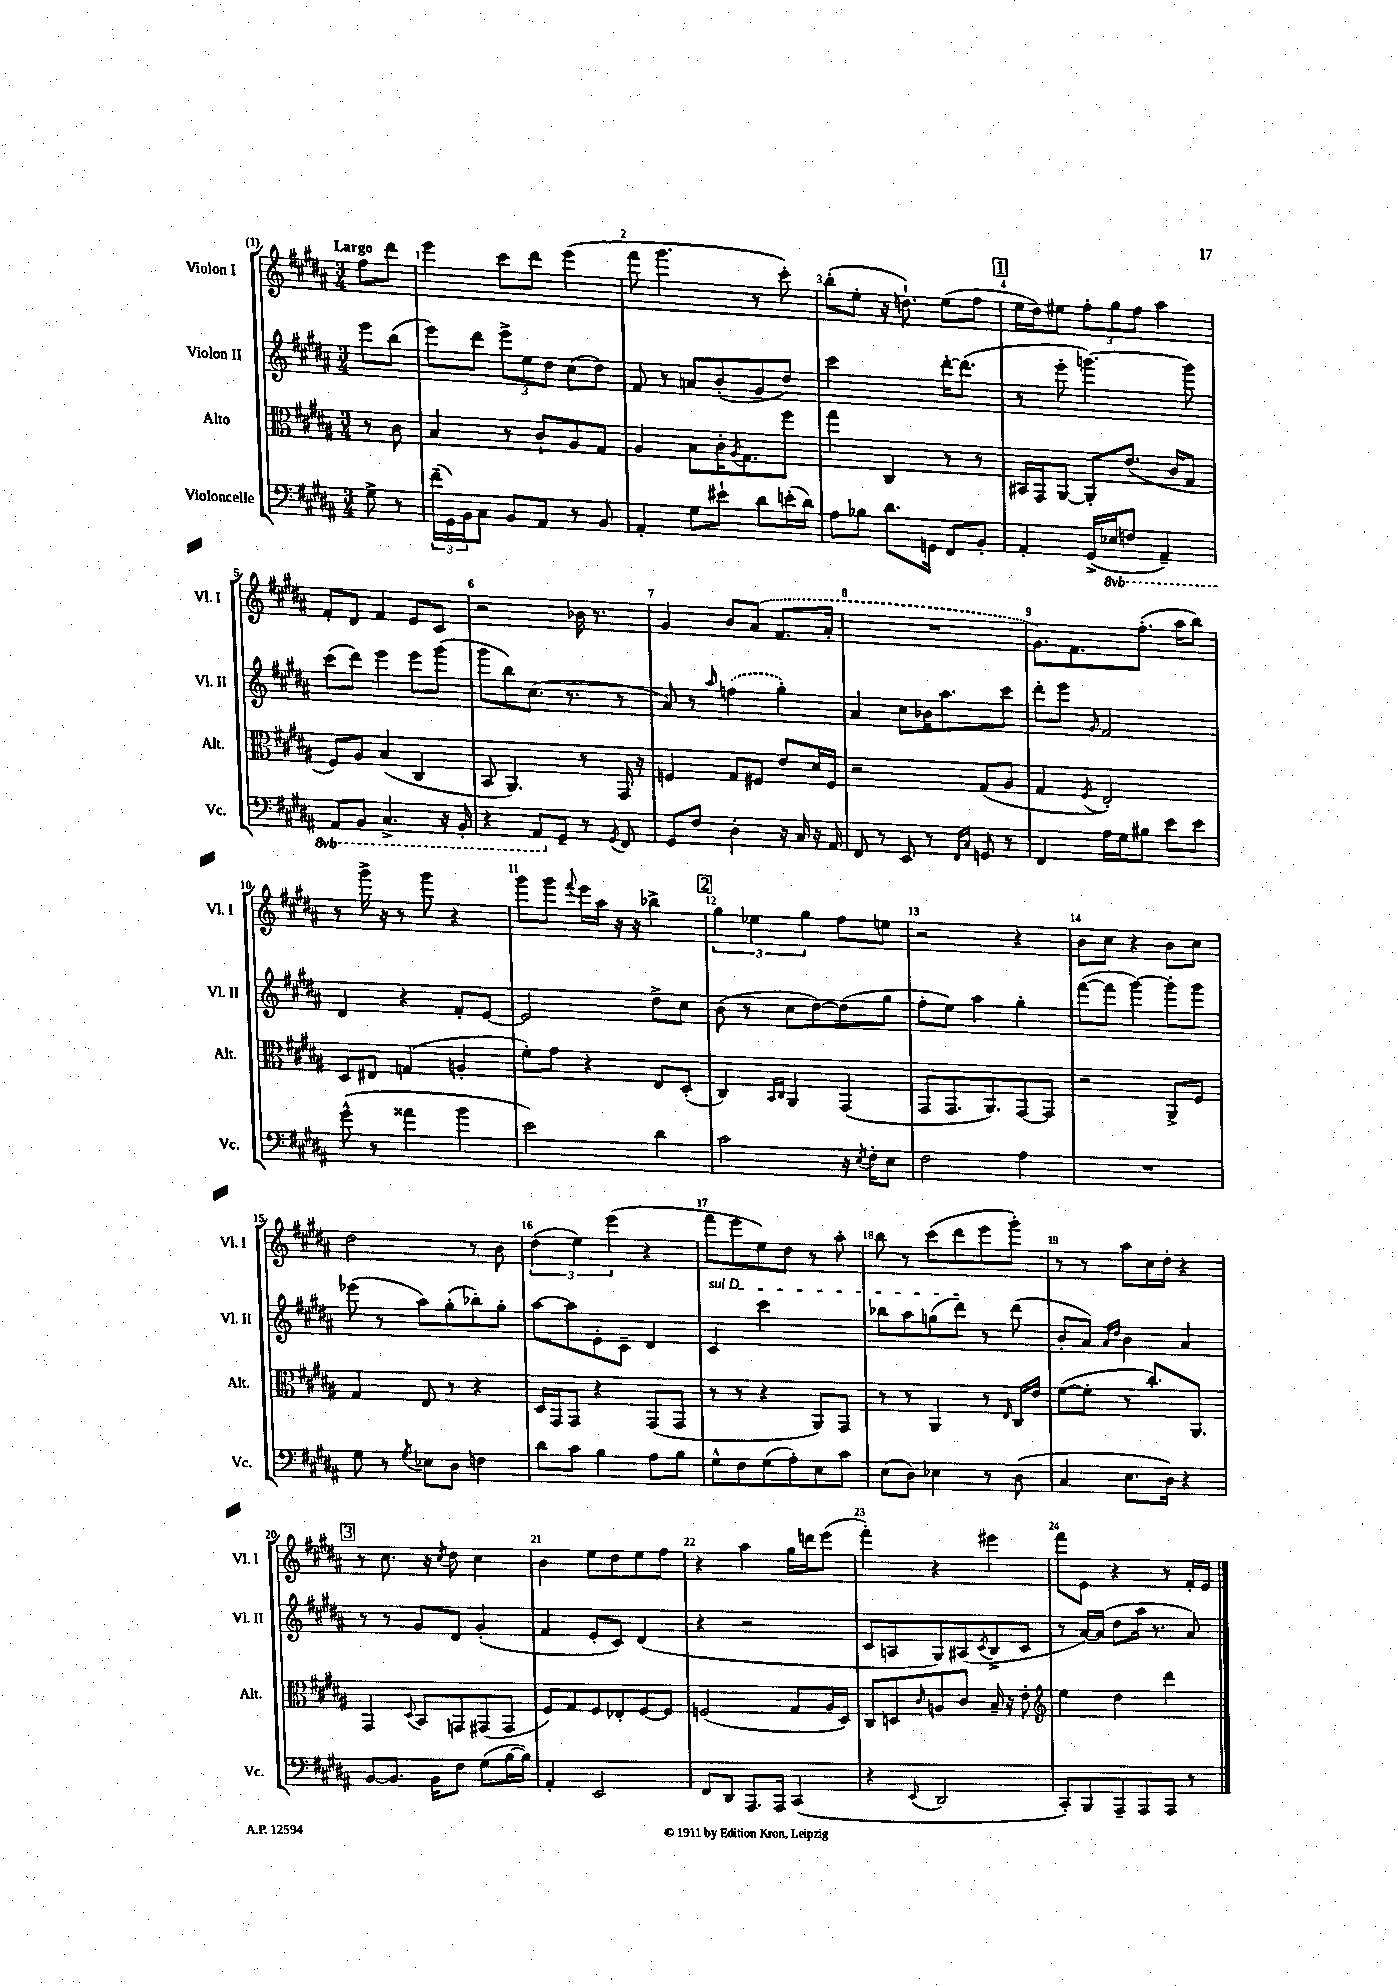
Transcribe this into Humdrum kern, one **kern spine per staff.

**kern	**kern	**kern	**kern
*staff4	*staff3	*staff2	*staff1
*clefF4	*clefC3	*clefG2	*clefG2
*k[f#c#g#d#a#]	*k[f#c#g#d#a#]	*k[f#c#g#d#a#]	*k[f#c#g#d#a#]
*M3/4	*M3/4	*M3/4	*M3/4
8G#^	8r	8eee	8ff#
8r	8c#	(8bb	8ddd#
=	=	=	=
(24f#~	4B	8eee)	4eee
24GG#)	.	.	.
24BB	.	.	.
8C#	.	8ddd#	.
8BB	8r	12eee^	8ccc#
.	.	12ee	.
8AA#	8c#`	.	8ddd#
.	.	12dd#	.
8r	8A#	(8cc#	(4eee
8BB	8G#	8dd#)	.
=	=	=	=
4AA#'	4A#	8f#	8fff#
.	.	8r	4.ggg#
8G#	8B	8a	.
8e#`	16c#'	(8b'	.
.	8qA#	.	.
.	8.G#	.	.
8d#	.	8g#	8r
(16e'	8ff#	8dd#)	8ccc#')
16d#)	.	.	.
=	=	=	=
8A#	4gg#	2ccc#	(8bb'
8B-	.	.	8ee'
8.d#	4C#	.	16r
.	.	.	8.dd`)
16GG	.	.	.
8FF#	8r	[16ddd#'	(8ee
.	.	(8.ddd#]	.
8BB'	8r	.	8ff#
=	=	=	=
4AA#'	16BB#	8r	16ee
.	16GG#	.	16dd#)
.	[8AA#	8eee'	8ee#
(16GG#^	8AA#']	[4.ggg)	12ff#'
16EE-	.	.	.
.	.	.	12gg#
8FF	(8.e	.	.
.	.	.	12ff#
4AAA#~)	.	.	4aa#
.	16c#	.	.
.	8G#	8ggg]	.
=	=	=	=
8AAA#	8F#)	(8ccc#	8f#'
8BBB	8A#	8ddd#)	8d#
4.CC#^	(4B	4eee	4f#
.	4C#	8eee	8e
16r	.	(8ggg#	8c#
16BBB'	.	.	.
=	=	=	=
4r	8BB	8ggg#	2r
.	4.AA#)	8bb)	.
8AAA#	.	(8.cc#	.
8GG#~	.	.	.
.	.	8.r	.
8r	8r	.	16b-
.	.	.	8.r
8qGG#	.	.	.
8FF#	16GG#	8r	.
.	16r	.	.
=	=	=	=
8GG#	4F	8a#)	4g#
8F#	.	8r	.
.	.	16qqaa#	.
4D#'	8G#	(4ff	8b
.	8F#	.	(8a#
16r	8e	4gg#')	8.f#
16C#	.	.	.
16r	16d#	.	.
16AA#	16F#	.	16a#'
=	=	=	=
8FF#	2r	4a#	2.r
8r	.	.	.
8EE	.	8cc#	.
8r	.	16b-	.
.	.	8.aa#	.
16qqFF#	.	.	.
16qqC#	.	.	.
8GG	(8G#	.	.
8r	8A#	8ccc#	.
=	=	=	=
4FF#	4G#	8ddd#'	8.g#)
.	.	8eee	.
.	.	.	8.f#
.	8qF#	16qqg#	.
16A#	2E')	2f#	.
16G#	.	.	.
8B#	.	.	(8.ff#'
8e	.	.	.
.	.	.	16aa#
8e	.	.	8bb)
=	=	=	=
(8g#^^	8D#	4d#	8r
8r	8E#	.	16ggg#^
.	.	.	16r
4a##	(4G	4r	8r
.	.	.	8ggg#
4b	4A'	8f#'	4r
.	.	[8e	.
=	=	=	=
2e)	8f#')	2e]	8ggg#
.	8g#	.	8ggg#
.	.	.	8qqfff#
.	4r	.	16eee
.	.	.	16aa#
.	.	.	16r
.	.	.	16r
4d#	8E	8dd#^	4bb-^
.	(8D#'	8cc#	.
=	=	=	=
2c#	4C#)	(8b	6gg#
.	.	8r	.
.	.	.	6ee-
.	16qqBB	.	.
.	16qqC#	.	.
.	4AA#	8cc#	.
.	.	.	6gg#
.	.	[8dd#)	.
16r	(4GG#	(8dd#]	8ff#
8qE	.	.	.
16F#'	.	.	.
8E	.	8gg#	8ee
=	=	=	=
2F#	8GG#	8ff#'	2r
.	8.GG#	8ee)	.
.	.	4aa#	.
.	8.AA#)	.	.
4A#	[8GG#	4gg#'	4r
.	8GG#]	.	.
=	=	=	=
2.r	2r	([8fff#	8b
.	.	8fff#]	8cc#
.	.	[4ggg#)	4r
.	8AA#^	8ggg#']	8b
.	8F#	8ggg#	8cc#
=	=	=	=
8G#	4G#	(8eee-	2dd#
8r	.	8r	.
8qG#	.	.	.
8E-	8E	8aa#)	.
8D#	8r	(8gg#'	.
4F	4r	8bb-')	8r
.	.	8gg#'	8b
=	=	=	=
8d#	16D#	[8aa#	(6dd#
.	16GG#	.	.
8c#	8GG#	8aa#]	.
.	.	.	6ee)
4B	4r	8e'	.
.	.	.	(6eee
.	.	8c#~	.
8A#	(8GG#	4d#	4r
8B	8GG#	.	.
=	=	=	=
8G#^^	8r	4c#	8fff#
8F#	8r	.	8eee
(8G#	4r	2ccc#	8ee)
8A#')	.	.	8dd#
8E	8AA#)	.	8r
8c#	8GG#	.	8aa#'
=	=	=	=
(8E	8r	8bb-	8bb
8D#)	8r	8aa#	8r
4E-	4AA#	(8gg	(8ccc#
.	.	8ddd#)	8ddd#
8r	8r	8r	8eee
.	16qqE	.	.
(8D#	16C#	(8ddd#	8ggg#')
.	16e	.	.
=	=	=	=
4C#	([8f#	8b'	8r
.	8f#']	8a#)	8r
.	.	16qqa#	.
.	.	16qqdd#	.
8.E	8r	4b	8aa#
.	8.cc#')	.	16cc#
16D#)	.	.	16dd#'
4r	.	4a#	4r
.	8.AA#	.	.
=	=	=	=
[8BB	4GG#	8r	8r
8.BB]	.	8r	8.cc#
.	8qqD#	.	.
.	8BB	8g#	.
16BB	.	.	16r
.	.	.	8qcc#
8F#	8GG	8d#	8dd#
(8G#	(8GG#	(4g#'	4cc#
[16B	8GG#	.	.
16B])	.	.	.
=	=	=	=
4AA#'	8F#)	4f#	4b
.	8G#	.	.
2EE	8F#	8e'	8ee
.	8E-'	8c#)	8dd#
.	[8F#	(4d#	8ee
.	8F#]	.	8ff#
=	=	=	=
8FF#	(2F	4r	4r
8DD#	.	.	.
8.AAA#	.	2r	4aa#
16AAA#	.	.	.
(4CC#	8G#	.	16gg#
.	.	.	16ddd
.	16A#	.	(8eee
.	16D#)	.	.
=	=	=	=
4r	8C#	8c#	4fff#')
.	8D	8A	.
8qqEE	16qqc#	.	.
2DD#	8A	8G#)	4r
.	8c#	(8A#	.
.	.	8qc#	.
.	16B~	8B^	4eee#
.	16r	.	.
.	8e'	8c#	.
=	=	=	=
*	*clefG2	*	*
8CC#')	4ee	8r	8fff#
8BBB	.	[16a#)	8e
.	.	(16a#]	.
8AAA#~	4dd#	8dd#	4r
8AAA#	.	16aa#	.
.	.	8.r	.
8AAA#	4ddd#	.	8r
8r	.	8a#)	16f#'
.	.	.	16e
==	==	==	==
*-	*-	*-	*-
